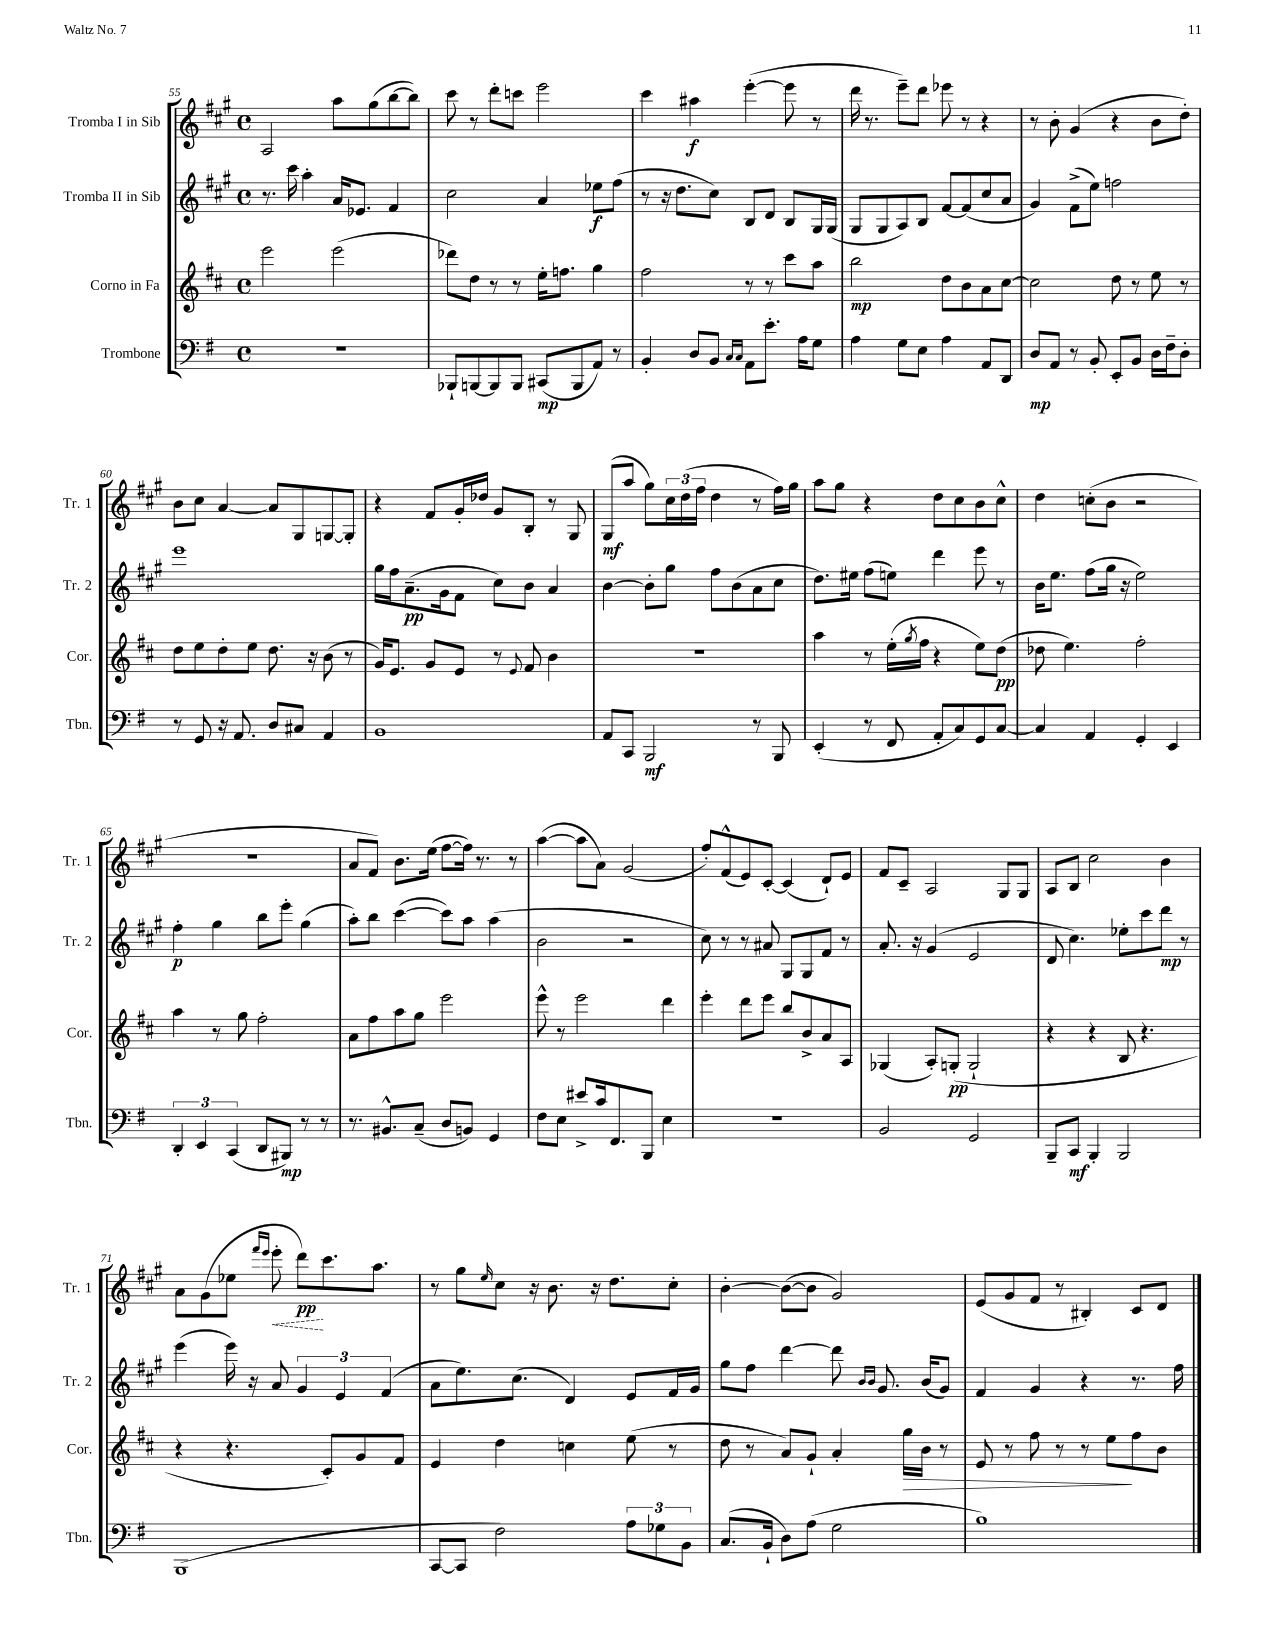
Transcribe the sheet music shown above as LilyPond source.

<<
\new StaffGroup <<
\new Staff = "s0" \with { instrumentName = "Tromba I in Sib" shortInstrumentName = "Tr. 1" } {
    \clef treble \key a \major \defaultTimeSignature \time 4/4
    a2 a''8 gis''8( b''8~ b''8) |
    cis'''8 r8 d'''8-. c'''8 e'''2 |
    cis'''4 ais''4\f e'''4~-.( e'''8 r8 |
    d'''16 r8. e'''8--) d'''8 ees'''8 r8 r4 |
    r8 b'8-. gis'4( r4 b'8 d''8-.) |
    b'8 cis''8 a'4~ a'8 gis8 g8~ g8-. |
    r4 fis'8 gis'16-. des''16 gis'8 b8-. r8 gis8 |
    gis8\mf( a''8 gis''8) \tuplet 3/2 { cis''16 d''16( fis''16 } d''4 r8 fis''16) gis''16 |
    a''8 gis''8 r4 d''8 cis''8 b'8 cis''8-^ |
    d''4 c''8-.( b'8 r2 |
    R1 |
    a'8 fis'8) b'8. e''16( fis''8~ fis''16) r8. r8 |
    a''4~( a''8 a'8) gis'2( |
    fis''8-.) fis'8-^( e'8) cis'8~-. cis'4( d'8-!) e'8 |
    fis'8 cis'8-- a2 gis8 gis8 |
    a8 b8 cis''2 b'4 |
    a'8 gis'8( ees''8 \grace { fis'''16 e'''16 } \once \override Hairpin.style = #'dashed-line e'''8-.\< d'''8\pp\!) cis'''8. a''8. |
    r8 gis''8 \grace { e''16 } cis''8 r16 b'8. r16 d''8. cis''8-. |
    b'4~-. b'8~( b'8 gis'2) |
    e'8( gis'8 fis'8 r8 bis4-.) cis'8 d'8 \bar "|." |
}
\new Staff = "s1" \with { instrumentName = "Tromba II in Sib" shortInstrumentName = "Tr. 2" } {
    \clef treble \key a \major \defaultTimeSignature \time 4/4
    r8. cis'''16 a''4-. a'16 ees'8. fis'4 |
    cis''2 a'4 ees''8\f fis''8( |
    r8 r16 d''8. cis''8) b8 d'8 b8 gis16 gis16( |
    gis8 gis8 a8) b8 fis'8~ fis'8( cis''8 a'8 |
    gis'4) fis'8->( e''8) f''2 |
    e'''1 |
    gis''16 fis''16 a'8.--\pp( gis'16 fis'8 cis''8) b'8 a'4 |
    b'4~ b'8-. gis''8 fis''8 b'8( a'8 cis''8 |
    d''8.) eis''16 fis''8( e''8) d'''4 e'''8 r8 |
    b'16 e''8. fis''8( gis''16 r16 e''2) |
    fis''4-.\p gis''4 b''8 e'''8-. gis''4( |
    a''8-.) b''8 cis'''4~( cis'''8) a''8 a''4( |
    b'2 r2 |
    cis''8) r8 r8 ais'8 gis8 gis8 fis'8 r8 |
    a'8.-. r16 gis'4( e'2 |
    d'8 cis''4.) ees''8-. cis'''8 d'''8\mp r8 |
    e'''4( e'''16) r16 a'8 \tuplet 3/2 { gis'4 e'4 fis'4( } |
    a'8 e''8.) cis''8.( d'4) e'8 fis'16 gis'16 |
    gis''8 fis''8 d'''4~ d'''8 \grace { b'16 b'16 } gis'8. b'16( gis'8) |
    fis'4 gis'4 r4 r8. fis''16 \bar "|." |
}
\new Staff = "s2" \with { instrumentName = "Corno in Fa" shortInstrumentName = "Cor." } {
    \clef treble \key d \major \defaultTimeSignature \time 4/4
    e'''2 e'''2( |
    des'''8) d''8 r8 r8 e''16-. f''8. g''4 |
    fis''2 r8 r8 cis'''8 a''8 |
    b''2\mp d''8 b'8 a'8 cis''8~ |
    cis''2 d''8 r8 e''8 r8 |
    d''8 e''8 d''8-. e''8 d''8. r16 b'8( r8 |
    g'16) e'8. g'8 e'8 r8 \appoggiatura { e'8 } fis'8 b'4 |
    R1 |
    a''4 r8 e''16-.( \acciaccatura { g''8 } fis''16 r4 e''8) d''8\pp( |
    des''8 e''4.) fis''2-. |
    a''4 r8 g''8 fis''2-. |
    a'8 fis''8 a''8 g''8 e'''2 |
    e'''8-^ r8 e'''2 d'''4 |
    e'''4-. d'''8 e'''8 b''8 b'8-> a'8 a8 |
    ges4( a8-.) g8-.\pp( g2-! |
    r4 r4 b8 r4. |
    r4 r4. cis'8-.) g'8 fis'8 |
    e'4 d''4 c''4 e''8( r8 |
    d''8 r8 a'8) g'8-! a'4-. g''16\> b'16 r8 |
    e'8 r8 fis''8 r8 r8 e''8\! fis''8 b'8 \bar "|." |
}
\new Staff = "s3" \with { instrumentName = "Trombone" shortInstrumentName = "Tbn." } {
    \clef bass \key g \major \defaultTimeSignature \time 4/4
    R1 |
    bes,,8-! b,,8~ b,,8 b,,8 cis,8\mp( b,,8 a,8) r8 |
    b,4-. d8 b,8 \grace { c16 c16 } a,8 e'8.-. a16 g8 |
    a4 g8 e8 a4 a,8 d,8 |
    d8\mp a,8 r8 b,8-. e,8-. b,8 d16 fis16-- d8-. |
    r8 g,8 r16 a,8. d8 cis8 a,4 |
    b,1 |
    a,8 c,8 b,,2\mf r8 b,,8 |
    e,4-.( r8 fis,8 a,8-. c8) g,8 c8~ |
    c4 a,4 g,4-. e,4 |
    \tuplet 3/2 { d,4-. e,4 c,4( } d,8 bis,,8\mp) r8 r8 |
    r8. bis,8.-^ c8--( d8 b,8) g,4 |
    fis8 e8 eis'8-> c'16 fis,8. b,,8 e4 |
    R1 |
    b,2 g,2 |
    b,,8-- c,8\mf b,,4-. b,,2 |
    b,,1( |
    c,8~ c,8 fis2) \tuplet 3/2 { a8 ges8 b,8 } |
    c8.( b,16-! d8) a8( g2 |
    b1) \bar "|." |
}
>>
>>
\layout { \context { \Score currentBarNumber = #55 } }
